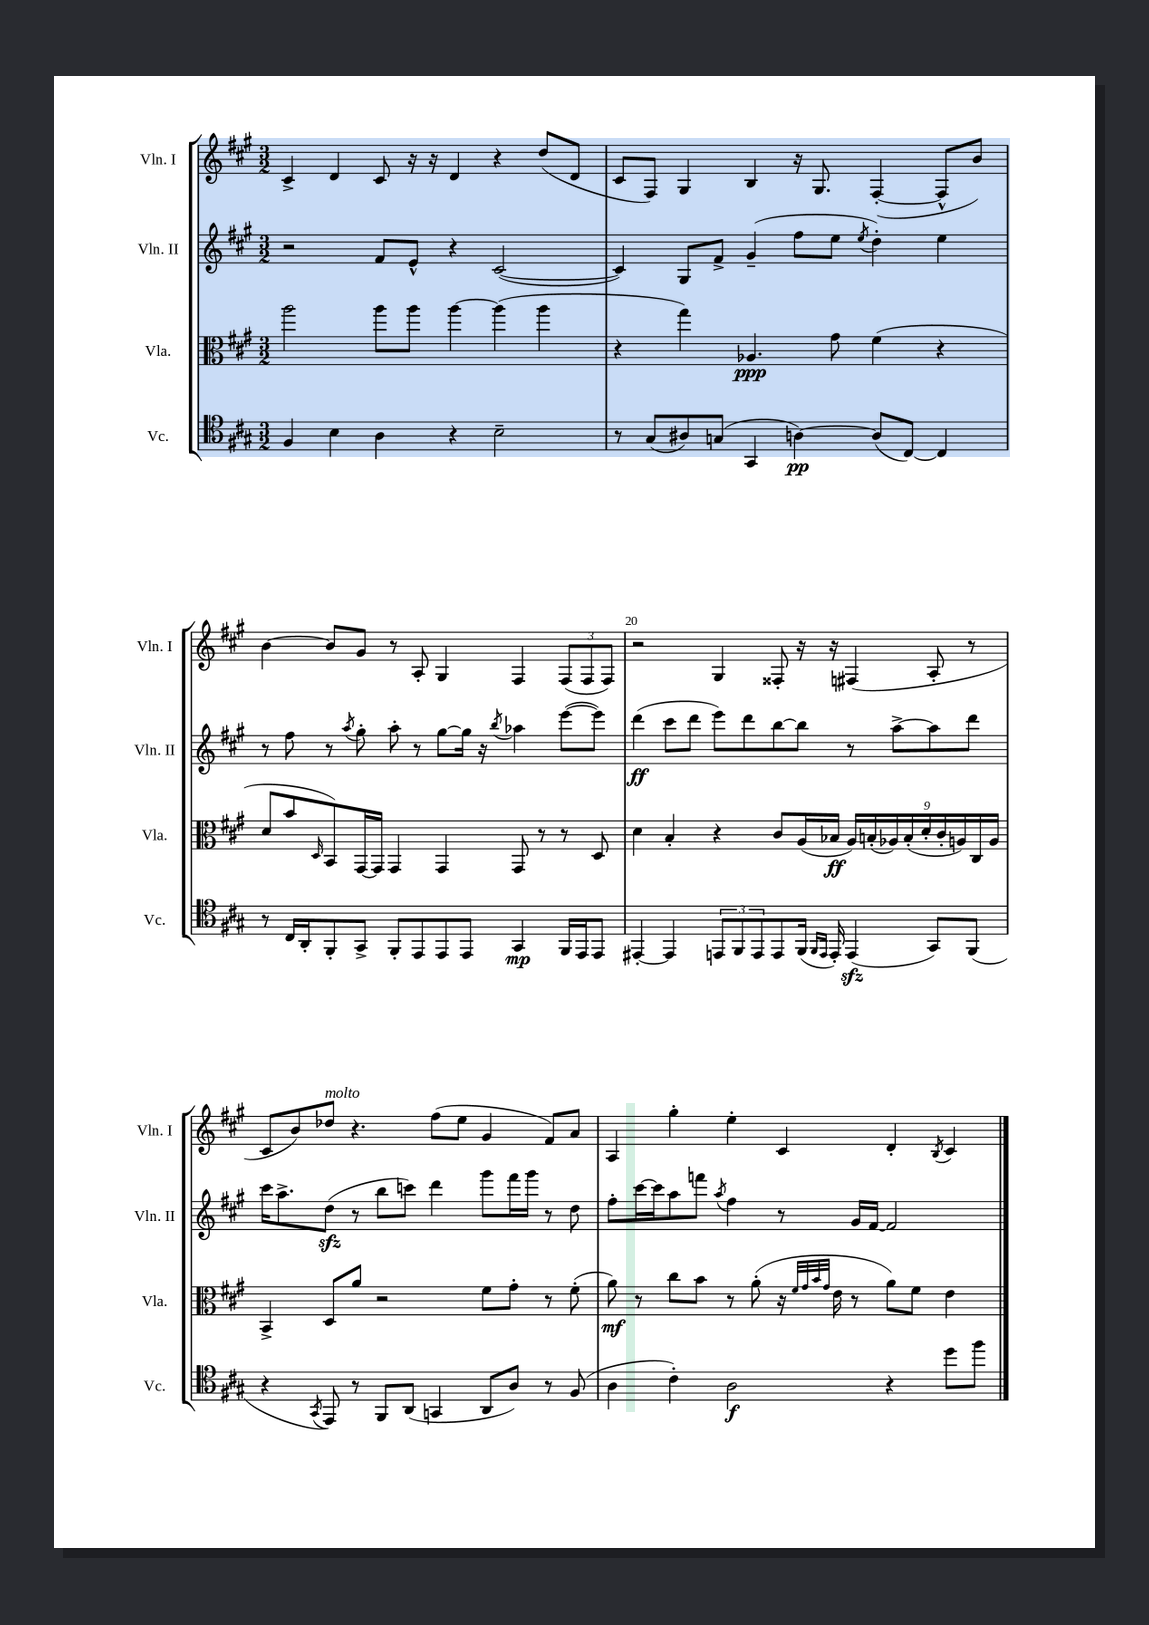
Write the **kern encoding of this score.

**kern	**dynam	**kern	**dynam	**kern	**dynam	**kern
*part4	*part4	*part3	*part3	*part2	*part2	*part1
*staff4	*staff4	*staff3	*staff3	*staff2	*staff2	*staff1
*I"Vc.	*	*I"Vla.	*	*I"Vln. II	*	*I"Vln. I
*I'Vc.	*	*I'Vla.	*	*I'Vln. II	*	*I'Vln. I
*clefC4	*	*clefC3	*	*clefG2	*	*clefG2
*k[f#c#g#]	*	*k[f#c#g#]	*	*k[f#c#g#]	*	*k[f#c#g#]
*M3/2	*	*M3/2	*	*M3/2	*	*M3/2
=17	=17	=17	=17	=17	=17	=17
4F#/	.	2aa\	.	2r	.	4c#^/
4B\	.	.	.	.	.	4d/
4A\	.	8aa\L	.	8f#/L	.	8c#/
.	.	8aa\J	.	8e^^/J	.	16r
.	.	.	.	.	.	16r
4r	.	[4aa\	.	4r	.	4d/
2B~\	.	(4aa\]	.	([2c#/	.	4r
.	.	4aa\	.	.	.	(8dd/L
.	.	.	.	.	.	8d/J
=18	=18	=18	=18	=18	=18	=18
8r	.	4r	.	4c#/])	.	8c#/L
(8G#/L	.	.	.	.	.	8F#/J)
8A#X/)	.	4gg#\)	.	8G#/L	.	4G#/
(8Gn/J	.	.	.	8f#^/J	.	.
4GG#/	.	4.A-X/	ppp	(4g#~/	.	4B/
[4An\)	pp	.	.	8ff#\L	.	16r
.	.	.	.	.	.	8.G#/
.	.	8g#\	.	8ee\J	.	.
.	.	.	.	8qee/	.	.
(8A/L]	.	(4f#\	.	4dd'\)	.	([4F#'/
[8C#/J)	.	.	.	.	.	.
4C#/]	.	4r	.	4ee\	.	8F#^^/L]
.	.	.	.	.	.	8b/J)
!!LO:LB:g=z
=19	=19	=19	=19	=19	=19	=19
8r	.	8d/L	.	8r	.	[4b\
16C#/LL	.	8b/	.	8ff#\	.	.
16AA'/J	.	.	.	.	.	.
.	.	16qqD/	.	.	.	.
8FF#'/	.	8BB/)	.	8r	.	8b/L]
.	.	.	.	8qaa/	.	.
8GG#^/J	.	[16GG#/L	.	8gg#'\	.	8g#/J
.	.	16GG#/JJ]	.	.	.	.
8FF#'/L	.	4GG#/	.	8aa'\	.	8r
8EE/	.	.	.	8r	.	8A'/
8EE/	.	4GG#/	.	[8gg#\L	.	4G#/
8EE/J	.	.	.	16gg#\Jk]	.	.
.	.	.	.	16r	.	.
.	.	.	.	8qbb/	.	.
4GG#/	mp	8GG#/	.	4aa-X\	.	4F#/
.	.	8r	.	.	.	.
16FF#/LL	.	8r	.	([8eee\L	.	(12F#/L
16EE/J	.	.	.	.	.	.
.	.	.	.	.	.	12F#/
8EE/J	.	8D/	.	8eee\J])	.	.
.	.	.	.	.	.	12F#/J)
=20	=20	=20	=20	=20	=20	=20
[4EE#X'/	.	4d\	.	(4ddd\	ff	2r
4EE#/]	.	4B'/	.	8ccc#\L	.	.
.	.	.	.	8ddd\J	.	.
12EEn/L	.	4r	.	8eee\L)	.	4G#/
12FF#/	.	.	.	.	.	.
.	.	.	.	8ddd\	.	.
12EE/	.	.	.	.	.	.
8EE/	.	8c#/L	.	[8bb\	.	8F##X'/
(16FF#/Jk	.	(16A/L	.	8bb\J]	.	16r
16qqFF#/LL	.	.	.	.	.	.
16qqEE/JJ	.	.	.	.	.	.
16EE'/)	.	16B-X/JJ	ff	.	.	16r
(4EEzz/	.	18A/LL)	.	8r	.	(4F#X/
.	.	(18Bn'/	.	.	.	.
.	.	18A-X/)	.	.	.	.
.	.	.	.	[8aa^\L	.	.
.	.	(18B'/	.	.	.	.
.	.	18d'/	.	.	.	.
8GG#/L)	.	.	.	8aa\]	.	8A'/
.	.	18c#'/	.	.	.	.
.	.	18An/)	.	.	.	.
(8FF#/J	.	.	.	8ddd\J	.	8r
.	.	18C#/	.	.	.	.
.	.	18A/JJ	.	.	.	.
!!LO:LB:g=z
=21	=21	=21	=21	=21	=21	=21
4r	.	4BB^/	.	16ccc#\KL	.	8c#/L
.	.	.	.	8.aa^\	.	.
.	.	.	.	.	.	8b/)
8qGG#/	.	.	.	.	.	.
!	!	!	!	!	!	!LO:TX:a:i:t=molto
8EE/)	.	8D/L	.	(8ddzz\J	.	8dd-X/J
8r	.	8a/J	.	8r	.	4.r
8FF#/L	.	2r	.	8bb\L	.	.
(8AA/J	.	.	.	8cccn\J)	.	.
4GGn/	.	.	.	4ddd\	.	(8ff#\L
.	.	.	.	.	.	8ee\J
8AA/L	.	8f#\L	.	8ggg#\L	.	4g#/
8A/J)	.	8g#'\J	.	16fff#\L	.	.
.	.	.	.	16ggg#\JJ	.	.
8r	.	8r	.	8r	.	8f#/L)
(8F#/	.	(8f#'\	.	8dd\	.	8a/J
=22	=22	=22	=22	=22	=22	=22
4A\	.	8a\)	mf	8ff#'\L	.	4A/
.	.	8r	.	[16ccc#\L	.	.
.	.	.	.	16ccc#\J]	.	.
4c#'\)	.	8cc#\L	.	8aa\	.	4gg#'\
.	.	8b\J	.	8fffn\J	.	.
.	.	.	.	8qaa/	.	.
2A\	f	8r	.	4ff#\	.	4ee'\
.	.	(8a'\	.	.	.	.
.	.	16r	.	8r	.	4c#/
.	.	32qqf#/LLL	.	.	.	.
.	.	32qqg#/	.	.	.	.
.	.	32qqb/	.	.	.	.
.	.	32qqg#/JJJ	.	.	.	.
.	.	16e\	.	.	.	.
.	.	8r	.	16g#/LL	.	.
.	.	.	.	[16f#/JJ	.	.
4r	.	8a\L)	.	2f#/]	.	4d'/
.	.	8f#\J	.	.	.	.
.	.	.	.	.	.	8qB/
8dd\L	.	4e\	.	.	.	4c#/
8ff#\J	.	.	.	.	.	.
==	==	==	==	==	==	==
*-	*-	*-	*-	*-	*-	*-
